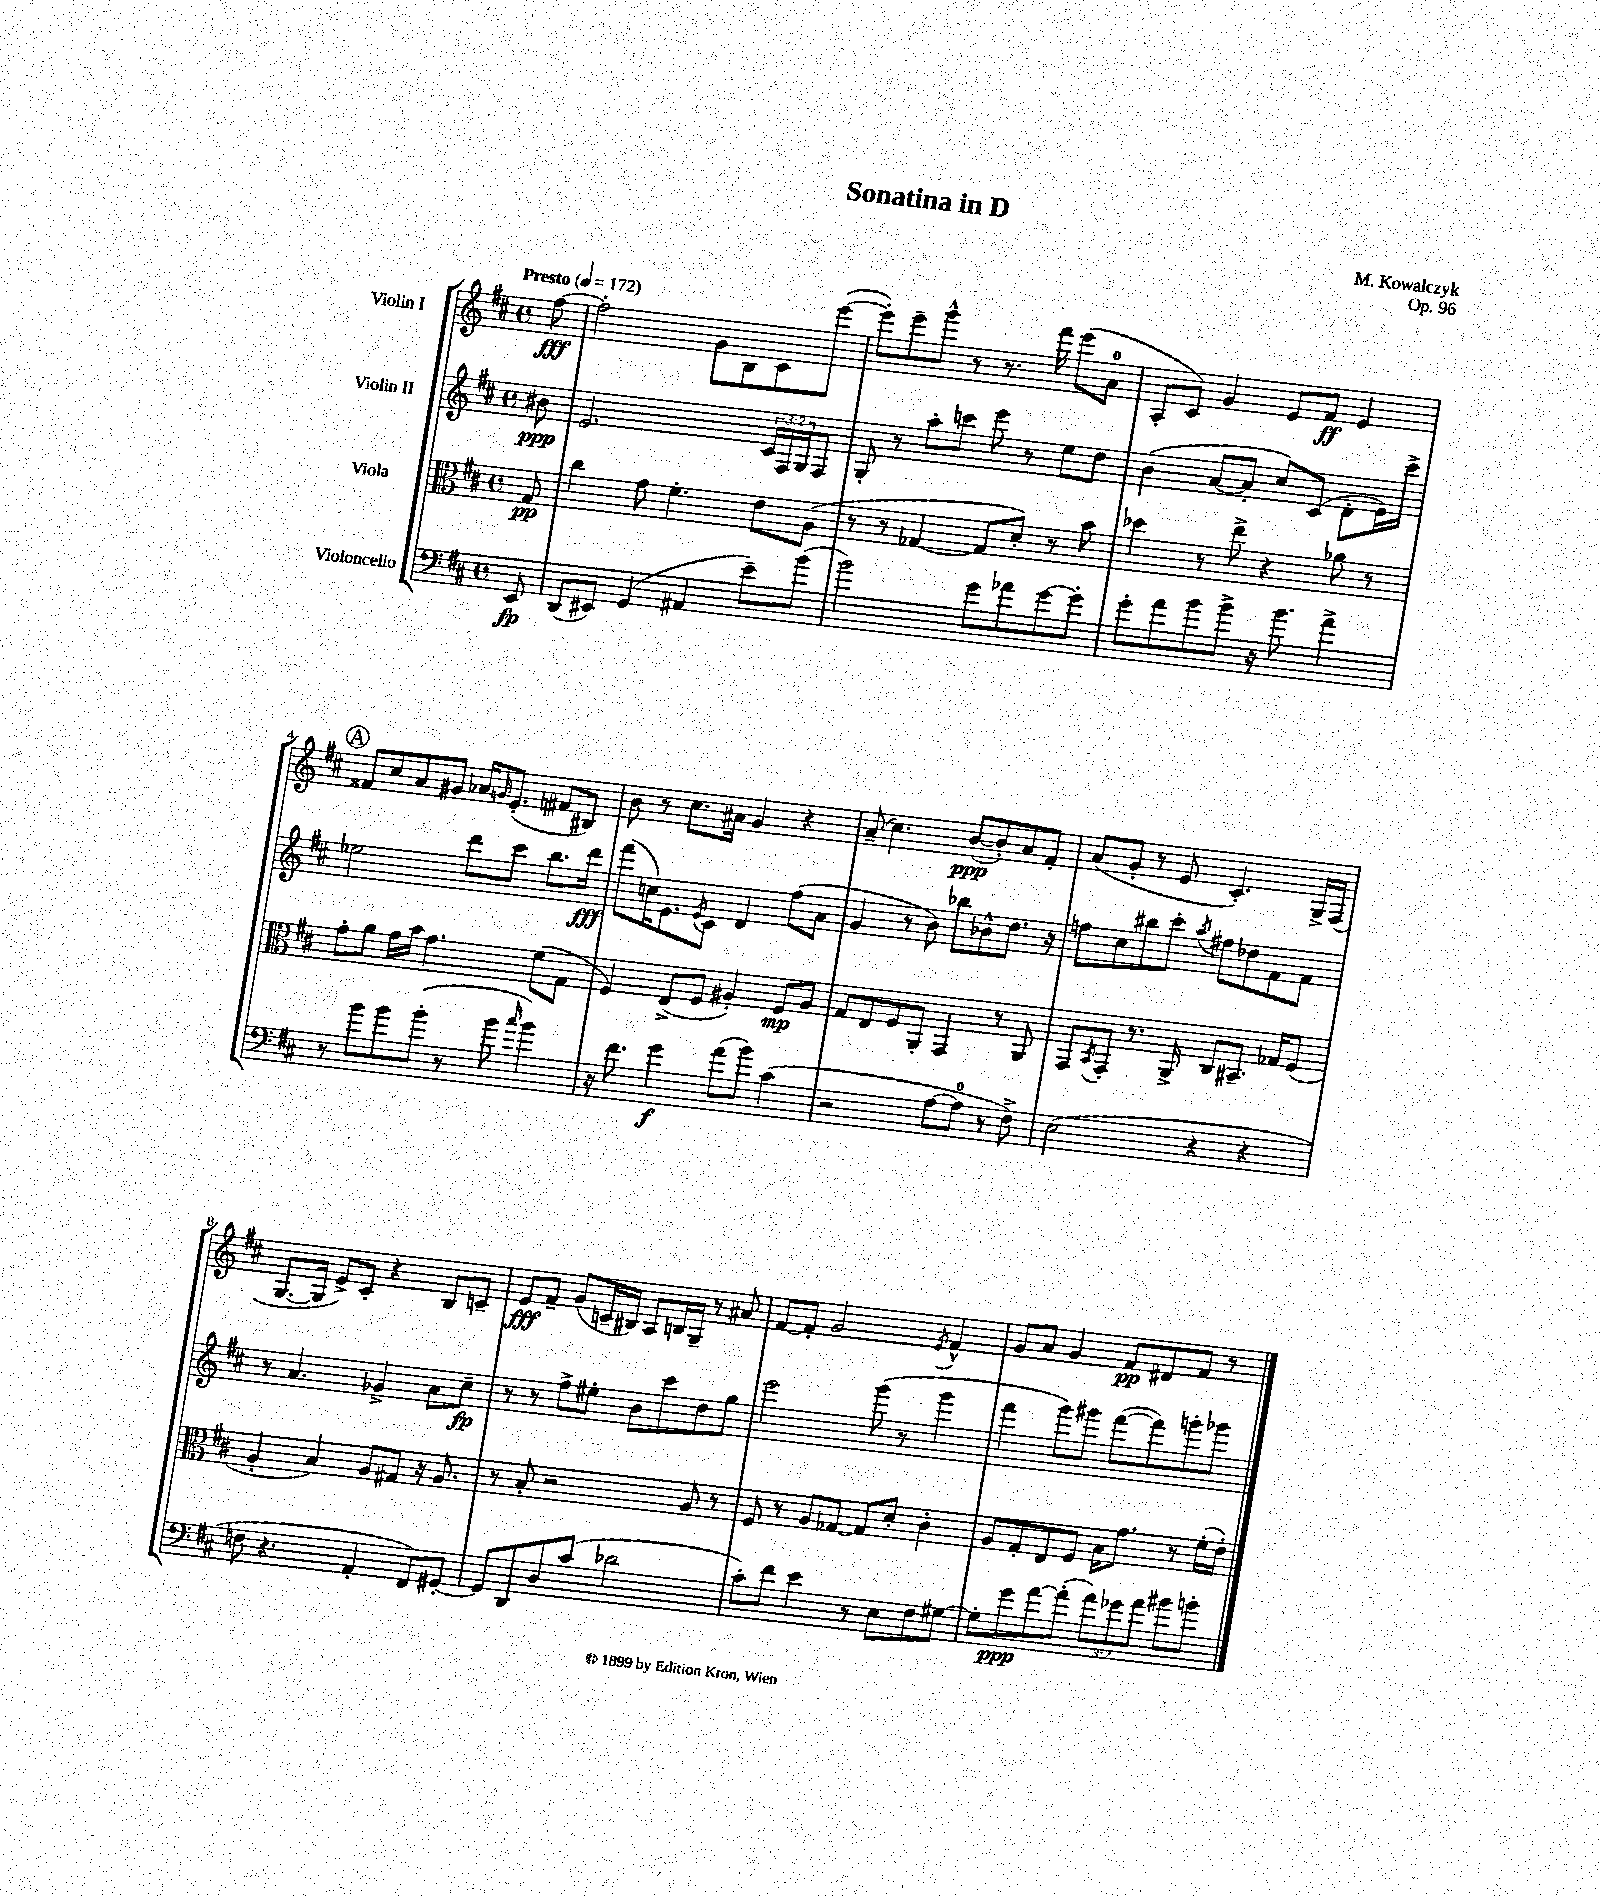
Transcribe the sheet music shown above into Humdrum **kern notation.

**kern	**kern	**kern	**kern
*staff4	*staff3	*staff2	*staff1
*clefF4	*clefC3	*clefG2	*clefG2
*k[f#c#]	*k[f#c#]	*k[f#c#]	*k[f#c#]
*M4/4	*M4/4	*M4/4	*M4/4
*met(c)	*met(c)	*met(c)	*met(c)
*MM172	*MM172	*MM172	*MM172
8EE	8G	8b#	[8ff#
=	=	=	=
(8DD	4cc#	2.e	2ff#']
8EE#)	.	.	.
(4GG	8g	.	.
.	4.f#'	.	.
4AA#	.	.	8g
.	.	.	8B
8e~)	8e	24c#	8c#
.	.	24F#	.
.	.	24G	.
(8b	(8A	8F#	([8eee
=	=	=	=
2b)	8r	8G'	8eee'])
.	8r	8r	8eee~
.	[4G-	8aa'	8ggg^^
.	.	8ccc	8r
8g	8G-]	8eee	8.r
8a-	8d')	8r	.
.	.	.	16fff#
[8g	8r	8ee	(8eee
8g']	8b	8dd	8a
=	=	=	=
8g'	4dd-	(4b	8A'
8a	.	.	8c#)
8b	8r	[8a	4g
8b^	8ee^	8a']	.
16r	4r	8cc#)	8e
8.b	.	.	.
.	.	(8c#	8f#
4a^	8a-	8d'	4e
.	8r	16e)	.
.	.	16ccc#^	.
=	=	=	=
8r	8g'	2ee-	8f##
8b	8a	.	8cc#
8b	16g	.	8a
.	16b	.	.
(8b'	4.g	.	8g#
8r	.	8ddd	16a-
.	.	.	16qqg
.	.	.	(8.e'
8b	.	8ccc#	.
16qqcc#	.	.	.
4b)	(8f#	8.bb	8f#
.	8G	.	8B#)
.	.	16ddd	.
=	=	=	=
16r	4F#)	(8fff#	8b
8.f#	.	.	.
.	.	16cc)	8r
.	.	8.e	.
4g	(8E^	.	8.cc#
.	.	8qe	.
.	8F#	8c#	.
.	.	.	16a#
(8a	4A#')	4d	4g
8b)	.	.	.
(4c#	8F#	(8ff#	4r
.	8A#	8a	.
=	=	=	=
2r	8G	4g	(8a~
.	8E	.	4.cc#)
.	8F#	8r	.
.	8AA'	8b)	.
[8A	4GG	8bb-	([8b
8A]	.	8b-^^	8b'])
8r	8r	8.dd	8a
8F#^)	8AA	.	8f#'
.	.	16r	.
=	=	=	=
(2E	8GG	8ff	(8a
.	8qBB	.	.
.	8GG'	8cc#	8g'
.	8.r	8bb#	8r
.	.	8ccc#'	8e
.	16AA^	.	.
.	.	8qaa	.
4r	8C#	8ff#	4.c#')
.	8.BB#~	8dd-	.
4r	.	8f#	.
.	16G-	.	.
.	(8F#	8f#	16G^
.	.	.	(16F#
=	=	=	=
8F	4A'	8r	[8.G
4.r	.	4.a	.
.	.	.	16G]
.	4B)	.	8e^)
.	.	.	8c#'
4AA'	8A	4g-^	4r
.	8G#	.	.
8FF#)	16r	8a	8B
.	8.A	.	.
[8GG#'	.	8cc#~	8c~
=	=	=	=
8GG#]	8r	8r	8e
8DD	8B'	8r	8f#~
8D	2r	8ff#^	(8g
(8c#	.	8ee#'	16c~
.	.	.	16B#)
2d-	.	8b	8A
.	.	8ccc#	16B
.	.	.	16G~
.	8A	8dd	8r
.	8r	8gg	8a#
=	=	=	=
8c#')	8F#	2eee	[8f#
8f#	8r	.	8f#']
4e	8A	.	2g
.	[8G-	.	.
8r	8G-]	(8ggg	.
8E	8d'	8r	.
.	.	.	8qe
8F#	4c#'	4ggg	4f#^^
[8G#	.	.	.
=	=	=	=
8G#']	8A	4fff#	8g
8g	8G'	.	8a
[8a	8E	8ggg)	4g
(8a']	8F#	8ggg#	.
12a)	16B	([8fff#	8f#
.	8.g	.	.
12g-	.	.	.
.	.	8fff#])	8d#
12a	.	.	.
8b#	8r	8ggg'	8f#
8b'	(16f#'	8ggg-	8r
.	16e')	.	.
==	==	==	==
*-	*-	*-	*-
